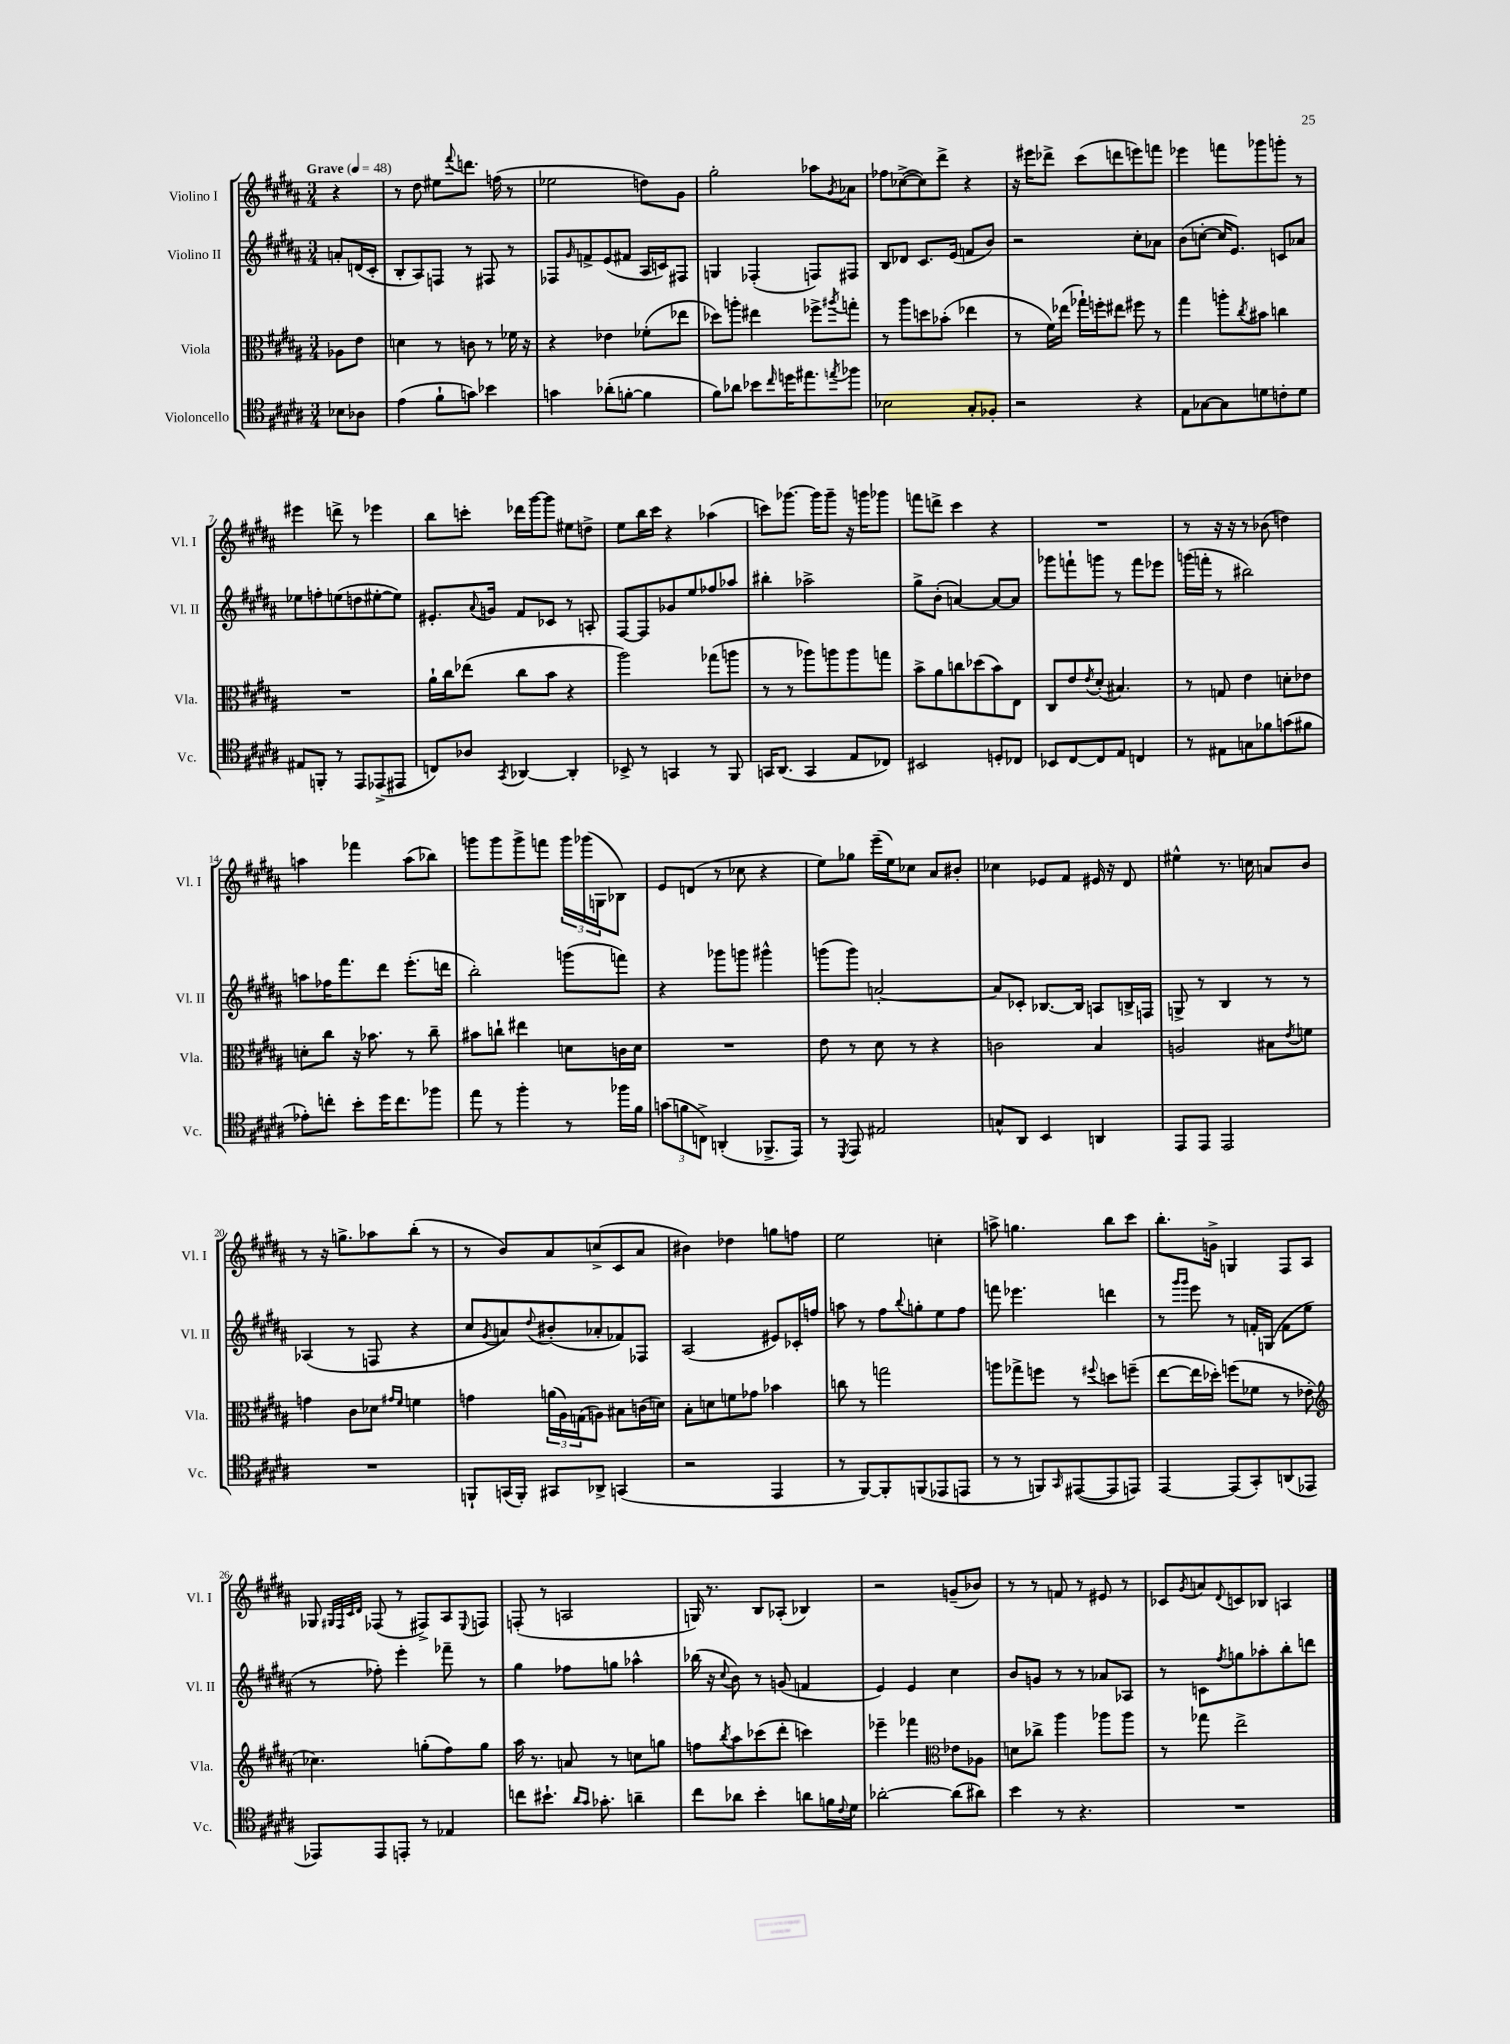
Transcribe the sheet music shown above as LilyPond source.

<<
\new StaffGroup <<
\new Staff = "s0" \with { instrumentName = "Violino I" shortInstrumentName = "Vl. I" } {
    \clef treble \key b \major \numericTimeSignature \time 3/4 \partial 4 \tempo "Grave" 4 = 48
    r4 |
    r8 dis''8 eis''8 \appoggiatura { fis'''8 } d'''8. f''16( r8 |
    ees''2 d''8) gis'8 |
    gis''2-. aes''8 \acciaccatura { gis'8 } aes'8 |
    fes''8 ces''8~->( ces''8) dis'''8-> r4 |
    r16 eis'''16 des'''8-> cis'''8( d'''8 e'''8) f'''8 |
    ees'''4 f'''8 ges'''8 g'''8-. r8 |
    eis'''4 d'''8-> r8 ees'''4 |
    b''8 c'''8-. des'''16 gis'''16~ gis'''8 eis''8 d''8-> |
    e''8 b''16 cis'''16 r4 aes''4( |
    c'''8) ges'''8.~ ges'''16 ges'''8-- r16 g'''16 ges'''8 |
    f'''8 d'''8-> cis'''4 r4 |
    R2. |
    r8 r16 r16 r8 bes'8( d''4) |
    a''4 fes'''4 a''8( bes''8) |
    g'''8 g'''8 g'''8-> f'''8 \tuplet 3/2 { g'''16 ges'''16( g16 } bes8) |
    e'8 d'8( r8 ces''8 r4 |
    e''8) ges''8 e'''16--( e''16) ces''8 ais'8 bis'8-. |
    ces''4 ees'8 fis'8 eis'16 r16 dis'8 |
    eis''4-^ r8. c''16 a'8 b'8 |
    r8 r16 g''8.-> aes''8 b''8-.( r8 |
    r8 b'8) ais'8 c''8->( cis'8 ais'8 |
    bis'4) des''4 g''8 f''8 |
    e''2 c''4-. |
    a''8-> g''4. b''8 cis'''8 |
    b''8.-. g'16-> g4 fis8 ais8 |
    ges8 \grace { gis32 fis32 cis'32 dis'32 } fes8( r8 fis8->) ais8 \appoggiatura { e8 } f8 |
    f8-.( r8 a2 |
    g16) r8. b8 aes8-.( bes4) |
    r2 g'8--( bes'8) |
    r8 r8 f'8 r8 eis'8 r8 |
    ces'8 \acciaccatura { gis'8 } a'8 \appoggiatura { dis'8 } c'8 bes8 a4 \bar "|." |
}
\new Staff = "s1" \with { instrumentName = "Violino II" shortInstrumentName = "Vl. II" } {
    \clef treble \key b \major \numericTimeSignature \time 3/4 \partial 4
    a'8-. d'16( cis'16-. |
    b8-. ais8) f8 r8 fis8 r8 |
    fes8 \grace { gis'16 } f'8-> e'8( fis'8 ais16 c'16) fis8 |
    g4 fes4-.( f8) fis8 |
    b8 des'8 cis'8. e'16( f'8 b'8) |
    r2 cis''8-. aes'8 |
    b'8( c''8~-. c''16 e'8.) c'8 aes'8 |
    ees''8 f''8-. e''8( d''8 eis''8~-. eis''8) |
    eis'8.-. \appoggiatura { ais'8 } g'16 fis'8 ces'8 r8 a8-. |
    fis8~ fis8 ges'8 e''8 fes''8 aes''8 |
    bis''4-. aes''2-> |
    gis''8-> b'8-.( a'4~) a'8~ a'8 |
    ges'''8 f'''8-! g'''8 r8 f'''8 ees'''8 |
    g'''16( f'''16-. r8 bis''2) |
    a''8 fes''16 fis'''8. dis'''8 e'''8.-.( d'''16 |
    b''2-.) g'''8( f'''8) |
    r4 ges'''8 g'''8 gis'''4-^ |
    g'''8( g'''8) a'2~-. |
    a'8 ces'8-. bes8.~ bes16 a8 b16-> f16 |
    g8-> r8 b4 r8 r8 |
    aes4( r8 f8 r4 |
    cis''8 \acciaccatura { gis'8 } a'8) \appoggiatura { dis''8 } bis'8-.( aes'8-. fes'8) fes8 |
    ais2( eis'8) ces'16-. f''16 |
    a''8 r8 fis''8 \appoggiatura { b''8 } g''8-. e''8 fis''8 |
    f'''8 ees'''4. d'''4 |
    r8 \grace { gis'''16 gis'''16 } e'''8 r8 f'16-. g16( f'8 e''8 |
    r8 fes''8-.) e'''4-. fes'''8-- r8 |
    gis''4 fes''8 g''8 aes''4-^ |
    bes''16( r16 \appoggiatura { cis''8 } b'8) r8 g'8( f'4 |
    e'4) e'4 cis''4 |
    b'8 g'8 r8 r8 aes'8 aes8 |
    r8 c'8 \acciaccatura { fis''8 } g''8 aes''8-. b''8-. d'''8 \bar "|." |
}
\new Staff = "s2" \with { instrumentName = "Viola" shortInstrumentName = "Vla." } {
    \clef alto \key b \major \numericTimeSignature \time 3/4 \partial 4
    aes8 e'8 |
    d'4 r8 c'8 r8 fes'16 r16 |
    r4 ees'4 fes'8-.( ees''8 |
    des''8) a''8-. eis''4 fes''8-> \acciaccatura { ais''8 } g''8-. |
    r8 ais''8 d''8 bes'8-.( ees''4 |
    r8 fis'16) ees''16( ges''16-!) f''16-. eis''8 fis''8 r8 |
    gis''4 a''8-. \acciaccatura { cis''8 } bis'8 c''4 |
    R2. |
    ais'16-! cis''16 ees''8( cis''8 b'8 r4 |
    ais''2) ges''8( a''8 |
    r8 r8 aes''8) a''8 a''8 g''8 |
    b'8-> ais'8 c''8 des''8( b'8) e8 |
    cis8 e'8 \acciaccatura { e'8 } dis'8-.( bis4.) |
    r8 g8 e'4 d'8-. ees'8 |
    d'8-. cis''8 r16 bes'8. r8 cis''8-- |
    bis'8 c''8-! eis''4 d'8 c'16 d'16 |
    R2. |
    e'8 r8 dis'8 r8 r4 |
    c'2 b4 |
    a2 bis8 \acciaccatura { e'8 } f'8 |
    g'4 cis'8 des'8 \grace { gis'16 fis'16 } f'4 |
    g'4 \tuplet 3/2 { a'16( ais16) g16( } a8) bis8 c'16( d'16) |
    b8-. d'8 f'8 ges'8 bes'4 |
    c''8 r8 g''2 |
    a''8 ges''8-> f''8 r8 \appoggiatura { fis''8 } d''8 f''8--( |
    e''8~ e''16 des''16-.) f''8( fes'8 r8 ees'8-. |
    \clef treble ces''4.) g''8-.( fis''8) g''8 |
    ais''16 r8. a'8 r8 c''8 g''8 |
    f''8 \acciaccatura { b''8 } ais''8 ces'''8( dis'''8-. c'''4) |
    ees'''4-- fes'''4 \clef alto ees'8 aes8 |
    d'8 ces''8-> ais''4 aes''8 aes''8 |
    r8 ges''8 e''2-> \bar "|." |
}
\new Staff = "s3" \with { instrumentName = "Violoncello" shortInstrumentName = "Vc." } {
    \clef tenor \key b \major \numericTimeSignature \time 3/4 \partial 4
    bes8 aes8 |
    e'4( fis'8-! g'8) bes'4 |
    g'4 aes'8-.( f'8~-. f'4 |
    fis'8) aes'8 bes'8 \grace { cis''16 } d''16 eis''8. \acciaccatura { e''8 } fes''8 |
    bes2 gis8-. fes8-. |
    r2 r4 |
    e8 ges8~ ges8 d'8 c'8-. d'8 |
    eis8 f,8-. r8 e,8 ees,8->( eis,8 |
    c8) aes8 \acciaccatura { gis,8 } aes,4~ aes,4-. |
    bes,8-> r8 g,4 r8 fis,8 |
    g,16 ais,8.( g,4 e8 ces8) |
    bis,2 d8-. ces8 |
    bes,8 cis8~ cis8 e8 c4 |
    r8 eis8 g8 fes'8 g'8( fis'8 |
    ees'8-.) c''8-. b'8-. dis''16 c''8. fes''8 |
    e''8 r8 fis''4-. r8 fes''16 fis'16 |
    \tuplet 3/2 { g'8( f'8 c8->) } a,4-.( fes,8.-> e,16) |
    r8 \acciaccatura { dis,8 } e,8 eis2 |
    g8-^ ais,8 b,4 a,4 |
    e,8 e,8 e,2 |
    R2. |
    f,8-! g,16( f,16-.) gis,8 aes,8-> g,4( |
    r2 e,4 |
    r8 fis,8~) fis,8-. f,8( ees,8 e,8 |
    r8 r8 f,8) \grace { gis,16 } eis,8~( eis,8 e,8) |
    e,4~ e,8( gis,8-.) a,8( ees,8 |
    ees,8) ees,8 e,8-. r8 ees4 |
    c''8 bis'8.-! \grace { ais'16 gis'16 } ges'8.-. a'4-- |
    cis''8 aes'8 b'4-. a'8 f'16 \appoggiatura { cis'8 } dis'16 |
    aes'2~-. aes'8( ais'8) |
    b'4 r8 r4. |
    R2. \bar "|." |
}
>>
>>
